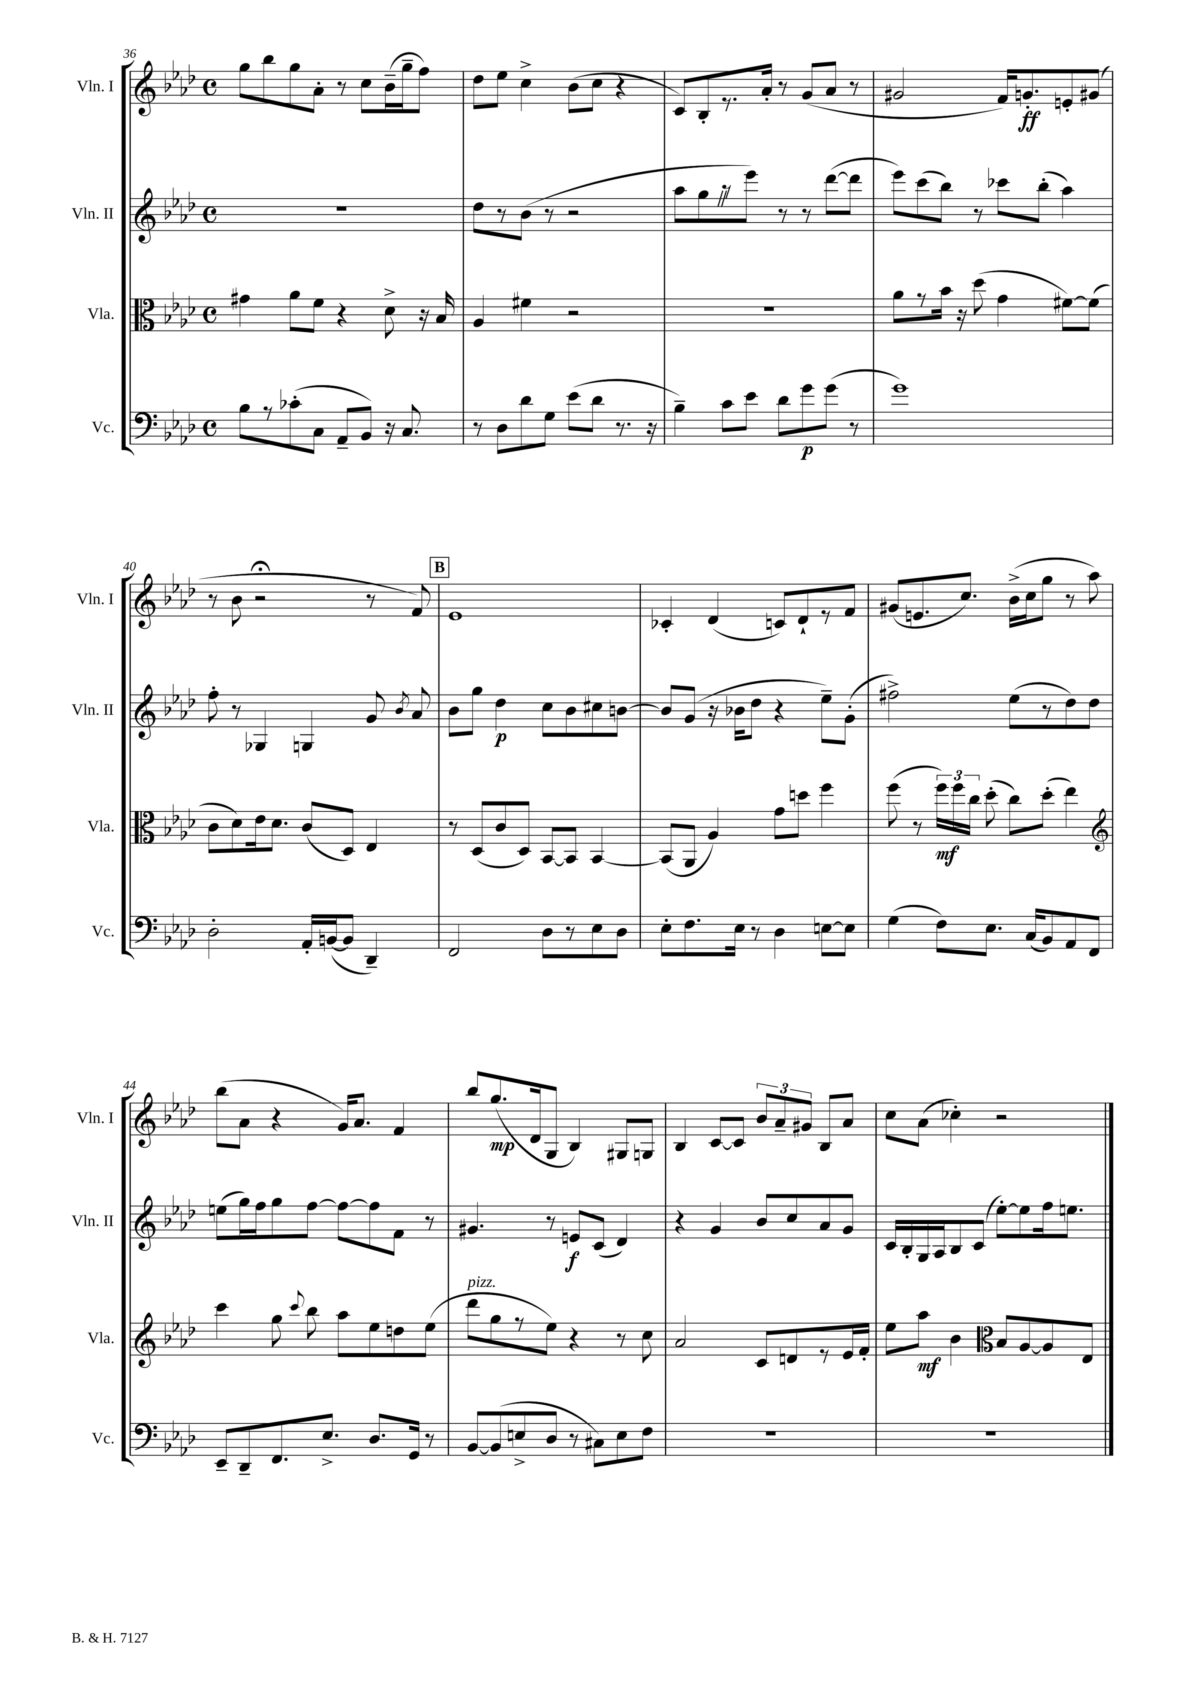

**kern	**dynam	**kern	**dynam	**kern	**dynam	**kern	**dynam
*part4	*part4	*part3	*part3	*part2	*part2	*part1	*part1
*staff4	*staff4	*staff3	*staff3	*staff2	*staff2	*staff1	*staff1
*I"Vc.	*	*I"Vla.	*	*I"Vln. II	*	*I"Vln. I	*
*I'Vc.	*	*I'Vla.	*	*I'Vln. II	*	*I'Vln. I	*
*clefF4	*	*clefC3	*	*clefG2	*	*clefG2	*
*k[b-e-a-d-]	*	*k[b-e-a-d-]	*	*k[b-e-a-d-]	*	*k[b-e-a-d-]	*
*M4/4	*	*M4/4	*	*M4/4	*	*M4/4	*
*met(c)	*	*met(c)	*	*met(c)	*	*met(c)	*
=36	=36	=36	=36	=36	=36	=36	=36
8B-\L	.	4g#X\	.	1r	.	8gg\L	.
8r	.	.	.	.	.	8bb-\	.
(8c-X'\	.	8a-\L	.	.	.	8gg\	.
8C\J	.	8f\J	.	.	.	8a-'\J	.
8AA-~/L	.	4r	.	.	.	8r	.
8BB-/J)	.	.	.	.	.	8cc\L	.
16r	.	8d-^\	.	.	.	(16b-~\L	.
8.C/	.	.	.	.	.	16gg~\J	.
.	.	16r	.	.	.	8ff\J)	.
.	.	16B-/	.	.	.	.	.
=37	=37	=37	=37	=37	=37	=37	=37
8r	.	4A-/	.	8dd-\L	.	8dd-\L	.
8D-\L	.	.	.	8r	.	8ee-\J	.
8d-\	.	4f#X\	.	(8b-\J	.	4cc^\	.
8G\J	.	.	.	8r	.	.	.
(8e-\L	.	2r	.	2r	.	(8b-\L	.
8d-\J	.	.	.	.	.	8cc\J	.
8.r	.	.	.	.	.	4r	.
16r	.	.	.	.	.	.	.
=38	=38	=38	=38	=38	=38	=38	=38
4B-~\)	.	1r	.	8aa-\L	.	8c/L)	.
.	.	.	.	8ggZ\	.	8B-'/	.
8c\L	.	.	.	8r	.	8.r	.
8e-\J	.	.	.	8eee-\J)	.	.	.
.	.	.	.	.	.	16a-'/Jk	.
8d-\L	.	.	.	8r	.	8r	.
8g\	p	.	.	8r	.	(8g/L	.
(8g\J	.	.	.	([8ddd-\L	.	8a-/J	.
8r	.	.	.	8ddd-\J]	.	8r	.
=39	=39	=39	=39	=39	=39	=39	=39
1g)	.	8a-\L	.	8eee-\L)	.	2g#X/	.
.	.	8r	.	(8ccc\	.	.	.
.	.	16b-\Jk	.	8bb-\J)	.	.	.
.	.	16r	.	.	.	.	.
.	.	(8dd-\	.	8r	.	.	.
.	.	4g\	.	8ccc-X\L	.	16f/KL)	.
.	.	.	.	.	.	8.gn'/	ff
.	.	.	.	(8bb-'\J	.	.	.
.	.	[8f#X\L)	.	4aa-\)	.	8en'/	.
.	.	(8f#\J]	.	.	.	(8g#X/J	.
!!LO:LB:g=z
=40	=40	=40	=40	=40	=40	=40	=40
2D-'\	.	8c\L	.	8ff'\	.	8r	.
.	.	8d-\)	.	8r	.	8b-\	.
.	.	16e-\k	.	4G-X/	.	2r;<	.
.	.	8.d-\J	.	.	.	.	.
16AA-'/LL	.	(8c/L	.	4Gn/	.	.	.
([16BBn/J	.	.	.	.	.	.	.
8BB/J]	.	8D-/J)	.	.	.	.	.
4DD-~/)	.	4E-/	.	8g/	.	8r	.
.	.	.	.	8qb-/	.	.	.
.	.	.	.	8a-/	.	8f/)	.
!!LO:REH:place=s1:t=B
=41	=41	=41	=41	=41	=41	=41	=41
2FF/	.	8r	.	8b-\L	.	1e-	.
.	.	(8D-/L	.	8gg\J	.	.	.
.	.	8c/	.	4dd-\	p	.	.
.	.	8D-/J)	.	.	.	.	.
8D-\L	.	[8BB-/L	.	8cc\L	.	.	.
8r	.	8BB-/J]	.	8b-\	.	.	.
8E-\	.	[4BB-/	.	8cc#X\	.	.	.
8D-\J	.	.	.	[8bn\J	.	.	.
=42	=42	=42	=42	=42	=42	=42	=42
8E-'\L	.	(8BB-/L]	.	8b/L]	.	4c-X'/	.
8.F\	.	8AA-/J	.	(8g/J	.	.	.
.	.	4A-/)	.	16r	.	(4d-/	.
16E-\Jk	.	.	.	16b-X\KL	.	.	.
8r	.	.	.	8dd-\J	.	.	.
4D-\	.	8g\L	.	4r	.	8cn/L)	.
.	.	8ddn\J	.	.	.	8d-`/	.
[8En\L	.	4ff\	.	8ee-~\L)	.	8r	.
8E\J]	.	.	.	(8g'\J	.	8f/J	.
=43	=43	=43	=43	=43	=43	=43	=43
(4G\	.	(8ff\	.	2ff#X^\)	.	(8g#X/L	.
.	.	8r	.	.	.	8.en/	.
8F\L)	.	24ff\LL)	mf	.	.	.	.
.	.	24ff\	.	.	.	.	.
.	.	.	.	.	.	8.cc/J)	.
.	.	24cc\JJ	.	.	.	.	.
8.E-\J	.	(8dd-'\	.	.	.	.	.
.	.	8cc\L)	.	(8ee-\L	.	(16b-^\LL	.
(16C/KL	.	.	.	.	.	16cc\J	.
8BB-/)	.	(8dd-'\J	.	8r	.	8gg\J	.
8AA-/	.	4ee-\)	.	8dd-\)	.	8r	.
8FF/J	.	.	.	8dd-\J	.	8aa-\)	.
!!LO:LB:g=z
=44	=44	=44	=44	=44	=44	=44	=44
*	*	*clefG2	*	*	*	*	*
8EE-~/L	.	4ccc\	.	(8een\L	.	(8bb-\L	.
8DD-~/	.	.	.	16gg\L)	.	8a-\J	.
.	.	.	.	16ff\J	.	.	.
8.FF/	.	8gg\	.	8gg\	.	4r	.
.	.	8qqccc/	.	.	.	.	.
.	.	8bb-\	.	[8ff\J	.	.	.
8.E-^/J	.	.	.	.	.	.	.
.	.	8aa-\L	.	8ff\L_	.	16g/KL)	.
.	.	.	.	.	.	8.a-/J	.
8.D-/L	.	8ee-\	.	8ff\]	.	.	.
.	.	8ddn\	.	8f\J	.	4f/	.
16GG/Jk	.	.	.	.	.	.	.
8r	.	(8ee-\J	.	8r	.	.	.
=45	=45	=45	=45	=45	=45	=45	=45
!	!	!LO:TX:a:i:t=pizz.	!	!	!	!	!
[8BB-/L	.	8ddd-\L	.	4.g#X/	.	8bb-/L	.
(8BB-/]	.	8gg\	.	.	.	(8.gg/	mp
8En^/	.	8r	.	.	.	.	.
.	.	.	.	.	.	16d-/k	.
8D-/J	.	8ee-\J)	.	8r	.	8G/J	.
8r	.	4r	.	8en/L	f	4B-/)	.
8C#X\L)	.	.	.	(8c/J	.	.	.
8E\	.	8r	.	4d-/)	.	8G#X/L	.
8F\J	.	8cc\	.	.	.	8Gn/J	.
=46	=46	=46	=46	=46	=46	=46	=46
1r	.	2a-/	.	4r	.	4B-/	.
.	.	.	.	4g/	.	[8c/L	.
.	.	.	.	.	.	8c/J]	.
.	.	8c/L	.	8b-/L	.	12b-/L	.
.	.	.	.	.	.	12a-~/	.
.	.	8dn/	.	8cc/	.	.	.
.	.	.	.	.	.	12g#X/J	.
.	.	8r	.	8a-/	.	8B-/L	.
.	.	16e-/L	.	8g/J	.	8a-/J	.
.	.	16f'/JJ	.	.	.	.	.
=47	=47	=47	=47	=47	=47	=47	=47
1r	.	8ee-\L	.	16c/LL	.	8cc\L	.
.	.	.	.	16B-'/	.	.	.
.	.	8aa-\J	mf	16G/	.	(8a-\J	.
.	.	.	.	16A-/J	.	.	.
.	.	4b-\	.	8B-/	.	4cc-X'\)	.
.	.	.	.	(8c/J	.	.	.
*	*	*clefC3	*	*	*	*	*
.	.	8B-/L	.	[8ee-'\L)	.	2r	.
.	.	[8A-/	.	8ee-\]	.	.	.
.	.	8A-/]	.	16ff\k	.	.	.
.	.	.	.	8.een\J	.	.	.
.	.	8E-/J	.	.	.	.	.
==	==	==	==	==	==	==	==
*-	*-	*-	*-	*-	*-	*-	*-
